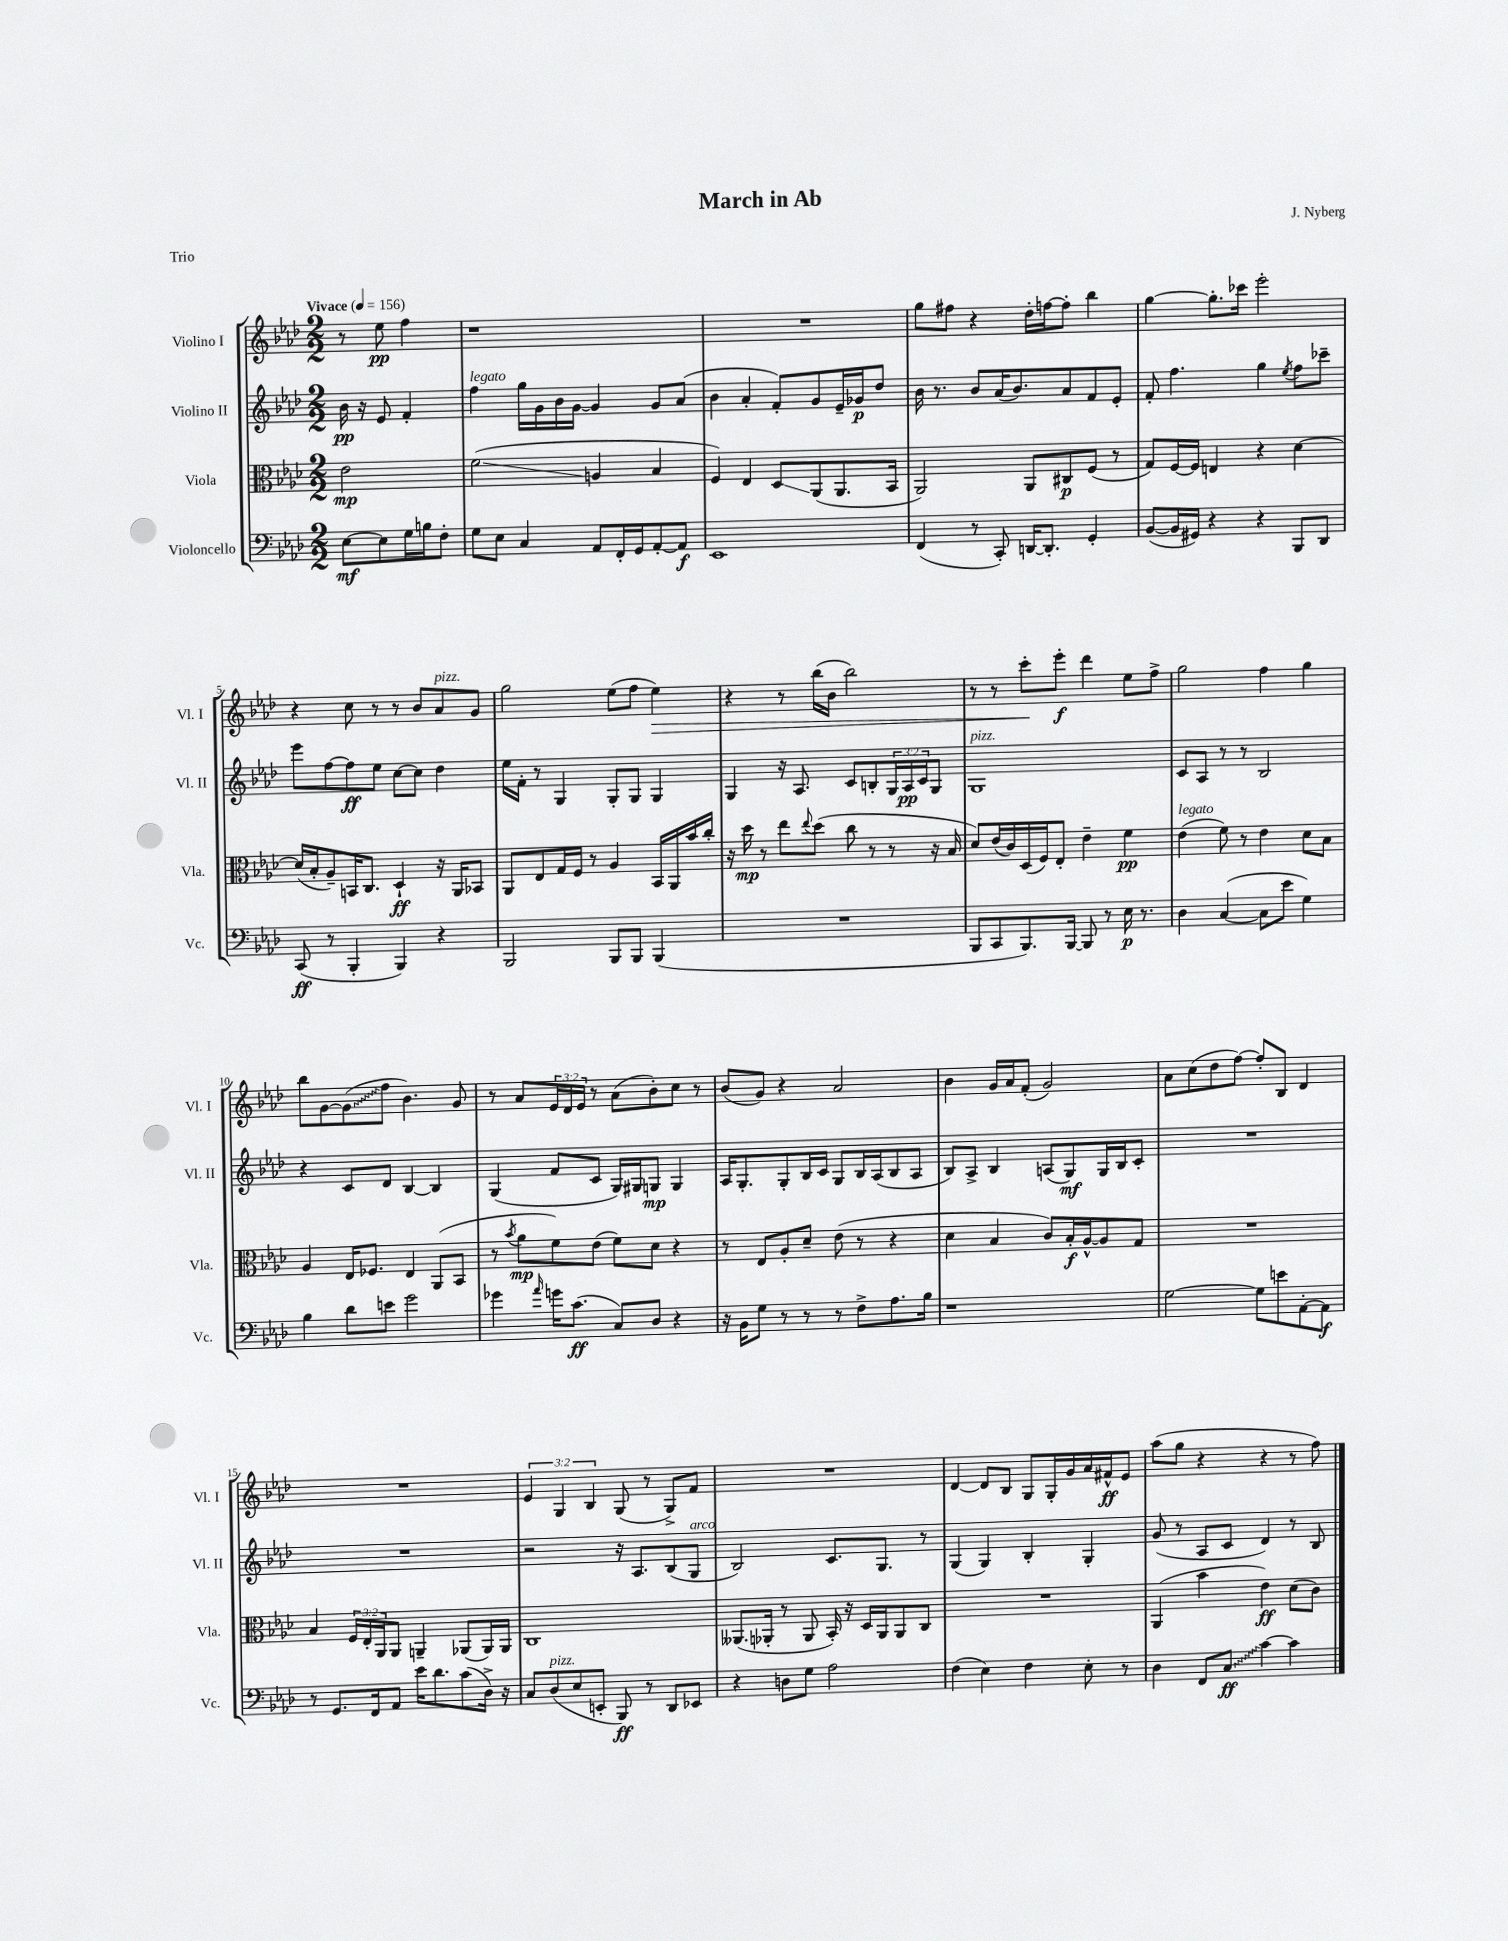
\header { title = "March in Ab" composer = "J. Nyberg" piece = "Trio" }
<<
\new StaffGroup <<
\new Staff = "s0" \with { instrumentName = "Violino I" shortInstrumentName = "Vl. I" } {
    \clef treble \key aes \major \numericTimeSignature \time 2/2 \override Staff.TupletNumber.text = #tuplet-number::calc-fraction-text \partial 2 \tempo "Vivace" 4 = 156
    r8 ees''8\pp f''4 |
    r1 |
    R1 |
    g''8 fis''8 r4 des''16-. f''16~ f''8-. bes''4 |
    g''4~ g''8.-. ces'''16 ees'''2-. |
    r4 c''8 r8 r8 bes'8 aes'8^\markup { \italic "pizz." } g'8 |
    g''2 ees''8( f''8 ees''4\>) |
    r4 r8 bes''16( bes'16 bes''2) |
    r8 r8 c'''8-.\! ees'''8-.\f des'''4 ees''8 f''8-> |
    g''2 f''4 g''4 |
    bes''8 g'8~ \once \override Glissando.style = #'zigzag g'8\glissando( f''8 bes'4.) g'8 |
    r8 aes'8 \tuplet 3/2 { ees'16 des'16 ees'16 } r8 aes'8( bes'8-.) c''8 r8 |
    bes'8( g'8) r4 aes'2 |
    bes'4 g'16 aes'16 f'8-.( g'2) |
    aes'8 c''8( des''8 f''8~) f''8-. bes8 des'4 |
    R1 |
    \tuplet 3/2 { ees'4 g4 bes4 } g8( r8 g8->) f'8 |
    R1 |
    des'4~ des'8 bes8 g8 g16-. g'16 aes'16 fis'16-^\ff ees'8 |
    aes''8( g''8 r4 r4 r8 f''8) \bar "|." |
}
\new Staff = "s1" \with { instrumentName = "Violino II" shortInstrumentName = "Vl. II" } {
    \clef treble \key aes \major \numericTimeSignature \time 2/2 \override Staff.TupletNumber.text = #tuplet-number::calc-fraction-text \partial 2
    bes'16\pp r16 ees'8 f'4-. |
    f''4^\markup { \italic "legato" } g''16 g'16 bes'16 g'16~ g'4 g'8 aes'8( |
    bes'4 aes'4-. f'8-.) g'8 ees'16-- ges'16\p des''8 |
    bes'16 r8. bes'8 aes'16( bes'8.) aes'8 f'8 ees'8-. |
    f'8-. f''4. g''4 \acciaccatura { ees''8 } f''8 ces'''8-- |
    ees'''8 f''8~ f''8\ff ees''8 c''8~ c''8 des''4 |
    ees''16 f'16-. r8 g4 g8-. g8 g4 |
    g4 r16 aes8. c'8 b8-. \tuplet 3/2 { g16 aes16\pp c'16 } g8 |
    g1^\markup { \italic "pizz." } |
    c'8 aes8 r8 r8 bes2 |
    r4 c'8 des'8 bes4~ bes4 |
    g4( f'8 c'8 g16) gis16 g8\mp g4 |
    aes16 g8.-. g8-. bes16 c'16 g8 bes16 aes16( bes8 aes8 |
    bes8) aes8-> bes4 a8( g8\mf) g16 bes16 c'8-. |
    R1 |
    R1 |
    r2 r16 aes8. bes8( g8^\markup { \italic "arco" } |
    bes2) c'8. g8. r8 |
    g4( g4) bes4-. g4-. |
    g'8( r8 aes8 c'8 des'4) r8 bes8 \bar "|." |
}
\new Staff = "s2" \with { instrumentName = "Viola" shortInstrumentName = "Vla." } {
    \clef alto \key aes \major \numericTimeSignature \time 2/2 \override Staff.TupletNumber.text = #tuplet-number::calc-fraction-text \partial 2
    ees'2\mp |
    f'2\glissando( a4 bes4 |
    f4) ees4 des8\glissando aes,8( aes,8. bes,16 |
    aes,2) aes,8 cis8\p f8( r8 |
    g8) f16~ f16 e4 r4 des'4~ |
    des'16( bes16-. aes8--) b,16 c8. des4-!\ff r16 aes,16 bes,8 |
    aes,8 ees8 g16 f16 r8 aes4 bes,16 aes,16 bes'16 c''16-. |
    r16 des''16\mp r8 ees''8 \appoggiatura { ees''8 } des''8( c''8 r8 r8 r16 bes16 |
    des'8) ees'16( c'16) des16( f16) ees8-. ees'4-- f'4\pp |
    ees'4^\markup { \italic "legato" }( f'8) r8 ees'4 des'8 bes8 |
    aes4 ees16 fes8. ees4 aes,8( bes,8 |
    r8 \acciaccatura { bes'8 } aes'8\mp f'8) ees'8( f'8) des'8 r4 |
    r8 ees8 aes8-. des'8-- ees'8( r8 r4 |
    des'4 bes4 c'8) bes16-.\f aes16~-^ aes8 g8 |
    R1 |
    bes4 \tuplet 3/2 { f16 ees16-. aes,16 } aes,8 a,4-- aes,8( aes,16) aes,16 |
    c1 |
    aeses,8.( aes,16-. r8 aes,8 bes,16-.) r16 des16 aes,16 aes,8 c8 |
    R1 |
    aes,4( bes'4 ees'4\ff) des'8( c'8) \bar "|." |
}
\new Staff = "s3" \with { instrumentName = "Violoncello" shortInstrumentName = "Vc." } {
    \clef bass \key aes \major \numericTimeSignature \time 2/2 \partial 2
    ees8~\mf ees8 g16 b16 f8-. |
    g8 ees8 c4 aes,8 f,16-. g,16 aes,8~-. aes,8\f |
    ees,1 |
    f,4( r8 c,8-.) d,16~ d,8.-. g,4-. |
    bes,8~( bes,16 gis,16) r4 r4 bes,,8 des,8 |
    c,8\ff( r8 bes,,4-. bes,,4) r4 |
    bes,,2 bes,,8 bes,,8 bes,,4( |
    R1 |
    bes,,8 c,8 bes,,8.) bes,,16~ bes,,8 r8 ees16\p r8. |
    des4 c4~( c8 ees'8 g4) |
    bes4 des'8 e'8 g'2 |
    ges'4 \grace { aes'16 } g'16 c'8.\ff( c8) des8 r4 |
    r16 bes,16 g8 r8 r8 r8 f8-> aes8. bes16 |
    r1 |
    g2~ g8 e'8 aes,8~-. aes,8\f |
    r8 g,8. f,16 aes,8 ees'16 des'8. c'8( des16->) r16 |
    c8 des8^\markup { \italic "pizz." }( ees8 e,8-. bes,,8\ff) r8 des,8 ees,8 |
    r4 d8 g8 aes2 |
    f4( ees4) f4 ees8-. r8 |
    des4 f,8 \once \override Glissando.style = #'zigzag c8\glissando\ff c'4~ c'4 \bar "|." |
}
>>
>>
